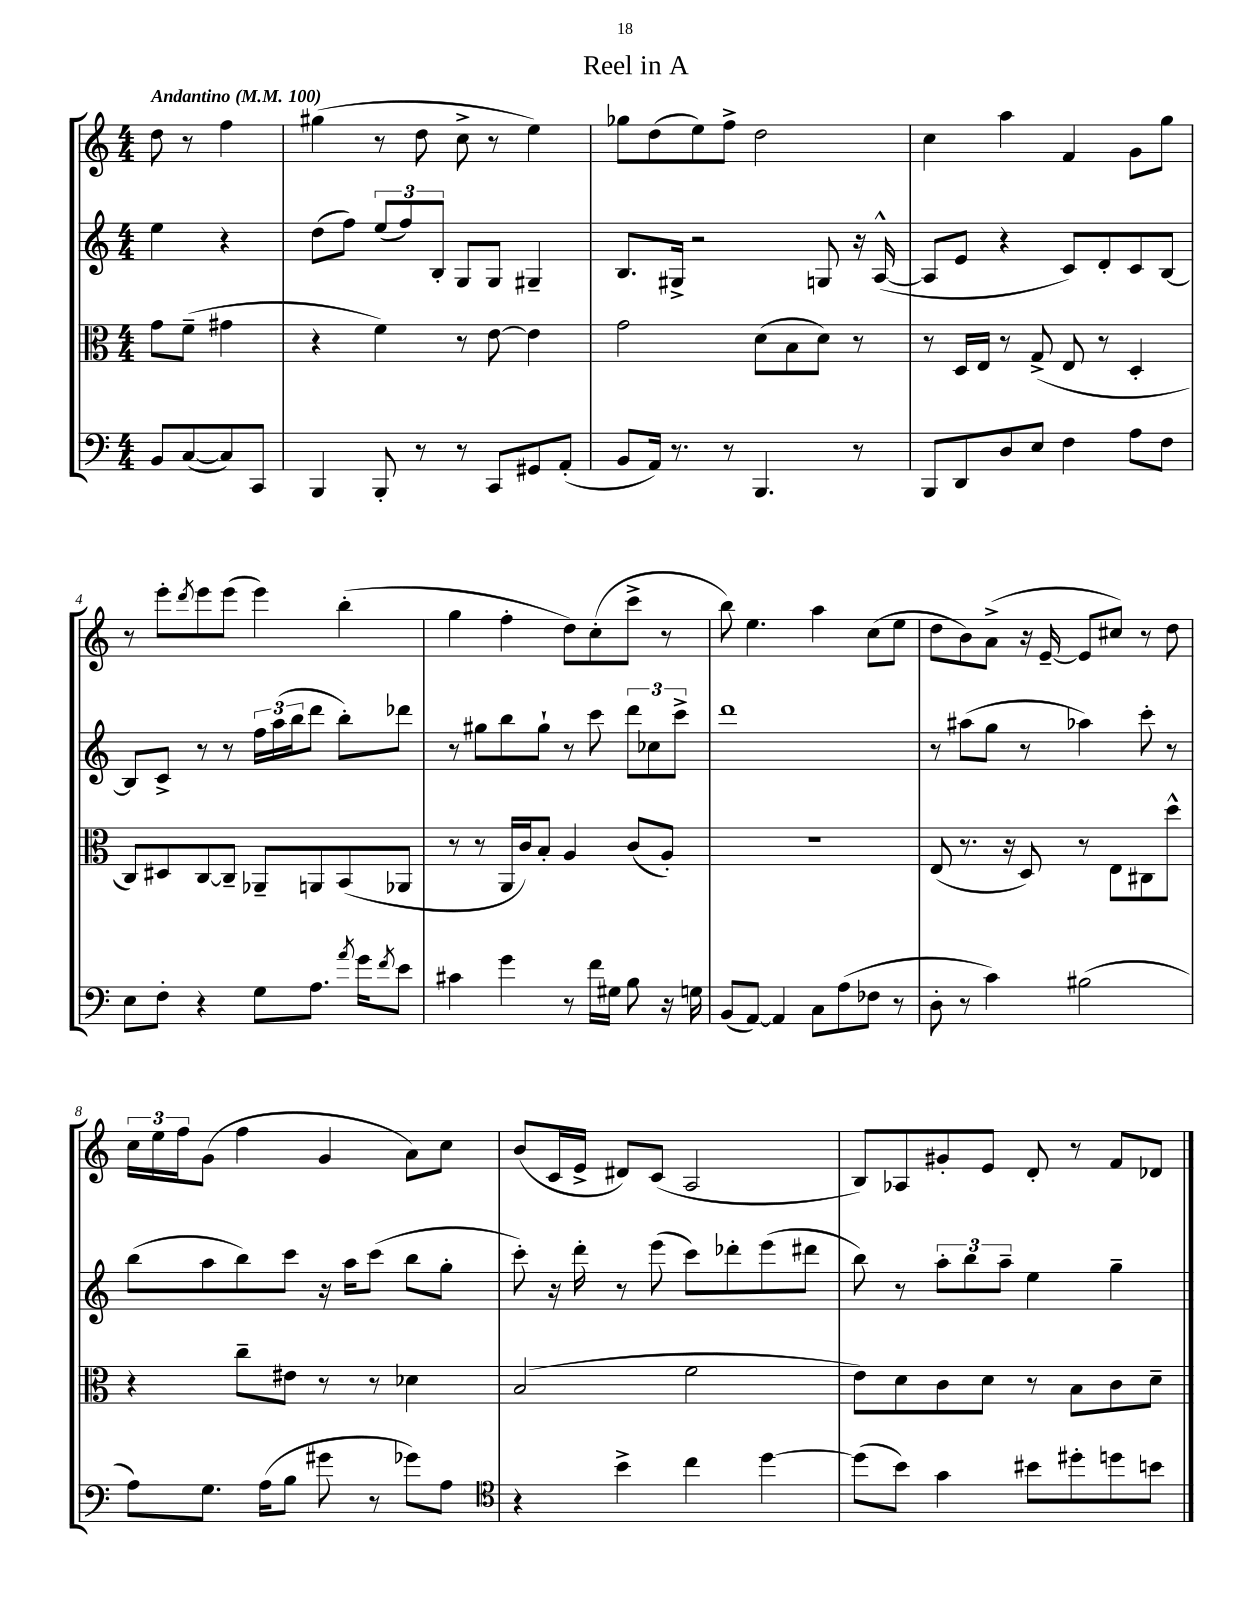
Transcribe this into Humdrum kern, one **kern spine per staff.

**kern	**kern	**kern	**kern
*part4	*part3	*part2	*part1
*staff4	*staff3	*staff2	*staff1
*clefF4	*clefC3	*clefG2	*clefG2
*k[]	*k[]	*k[]	*k[]
*M4/4	*M4/4	*M4/4	*M4/4
*MM100	*MM100	*MM100	*MM100
=	=	=	=
!	!	!	!LO:TX:a:B:t=Andantino
8BB/L	8g\L	4ee\	8dd\
([8C/	(8f~\J	.	8r
8C/])	4g#X\	4r	4ff\
8CC/J	.	.	.
=1	=1	=1	=1
4BBB/	4r	(8dd\L	(4gg#X\
.	.	8ff\J)	.
8BBB'/	4f\)	(12ee/L	8r
.	.	12ff/)	.
8r	.	.	8dd\
.	.	12B'/J	.
8r	8r	8G/L	8cc^\
8CC/L	[8e\	8G/J	8r
8GG#X/	4e\]	4G#X~/	4ee\)
(8AA'/J	.	.	.
=2	=2	=2	=2
8BB/L	2g\	8.B/L	8gg-X\L
16AA/Jk)	.	.	(8dd\
8.r	.	16G#X^/Jk	.
.	.	2r	8ee\)
8r	.	.	8ff^\J
4.BBB/	(8d\L	.	2dd\
.	8B\	.	.
.	8d\J)	8Gn/	.
8r	8r	16r	.
.	.	([16A^^/	.
=3	=3	=3	=3
8BBB/L	8r	8A/L]	4cc\
8DD/	16D/LL	8e/J	.
.	16E/JJ	.	.
8D/	8r	4r	4aa\
8E/J	(8G^/	.	.
4F\	8E/	8c/L)	4f/
.	8r	8d'/	.
8A\L	4D'/	8c/	8g\L
8F\J	.	[8B/J	8gg\J
!!LO:LB:g=z
=4	=4	=4	=4
8E\L	8C/L)	8B/L]	8r
8F'\J	8D#X/	8c^/J	8eee'\L
.	.	.	8qddd/
4r	[8C/	8r	8eee\
.	8C~/J]	8r	(8eee\J
8G\L	8AA-X~/L	24ff\LL	4eee\)
.	.	(24aa\	.
.	.	24bb\J	.
8.A\J	8AAn/	8ddd\J	.
.	(8BB/	8bb'\L)	(4bb'\
8qa/	.	.	.
16g\KL	.	.	.
8qf/	.	.	.
8e\J	8AA-X/J	8ddd-X\J	.
=5	=5	=5	=5
4c#X\	8r	8r	4gg\
.	8r	8gg#X\L	.
4g\	16AA/LL	8bb\	4ff'\
.	16c/J)	.	.
.	8B'/J	8gg#`\J	.
8r	4A/	8r	8dd\L)
16f\LL	.	8ccc\	(8cc'\
16G#X\JJ	.	.	.
8B\	(8c/L	12ddd\L	8ccc^\J
.	.	12cc-X\	.
16r	8A'/J)	.	8r
.	.	12ccc^\J	.
16Gn\	.	.	.
=6	=6	=6	=6
(8BB/L	1r	1ddd	8bb\)
[8AA/J)	.	.	4.ee\
4AA/]	.	.	.
8C\L	.	.	4aa\
(8A\	.	.	.
8F-X\J	.	.	(8cc\L
8r	.	.	8ee\J
=7	=7	=7	=7
8D'\	(8E/	8r	8dd\L
8r	8.r	(8aa#X\L	8b\)
4c\)	.	8gg\J	(8a^\J
.	16r	.	.
.	8D/)	8r	16r
.	.	.	[16e~/
(2B#X\	8r	4aa-X\)	8e/L]
.	8E\L	.	8cc#X/J)
.	8C#X\	8ccc'\	8r
.	8dd^^\J	8r	8dd\
!!LO:LB:g=z
=8	=8	=8	=8
8A\L)	4r	(8bb\L	24cc\LL
.	.	.	24ee\
.	.	.	24ff\J
8.G\J	.	8aa\	(8g\J
.	8cc~\L	8bb\)	4ff\
(16A\KL	.	.	.
8B\J	8e#X\J	8ccc\J	.
8g#X\	8r	16r	4g/
.	.	16aa\KL	.
8r	8r	(8ccc\J	.
8g-X\L)	4d-X\	8bb\L	8a\L)
8A\J	.	8gg'\J	8cc\J
=9	=9	=9	=9
*clefC4	*	*	*
4r	(2B/	8ccc'\)	(8b/L
.	.	16r	16c/L
.	.	16ddd'\	16e^/JJ
4b^\	.	8r	8d#X/L)
.	.	(8eee\	(8c/J
4cc\	2f\	8ccc\L)	2A/
.	.	8ddd-X'\	.
[4dd\	.	(8eee\	.
.	.	8ddd#X\J	.
=10	=10	=10	=10
(8dd\L]	8e\L)	8bb\)	8B/L)
8b\J)	8d\	8r	8A-X/
4g\	8c\	12aa'\L	8g#X'/
.	.	12bb\	.
.	8d\J	.	8e/J
.	.	12aa~\J	.
8b#X\L	8r	4ee\	8d'/
8dd#X'\	8B\L	.	8r
8ddn\	8c\	4gg~\	8f/L
8bn\J	8d~\J	.	8d-X/J
==	==	==	==
*-	*-	*-	*-
